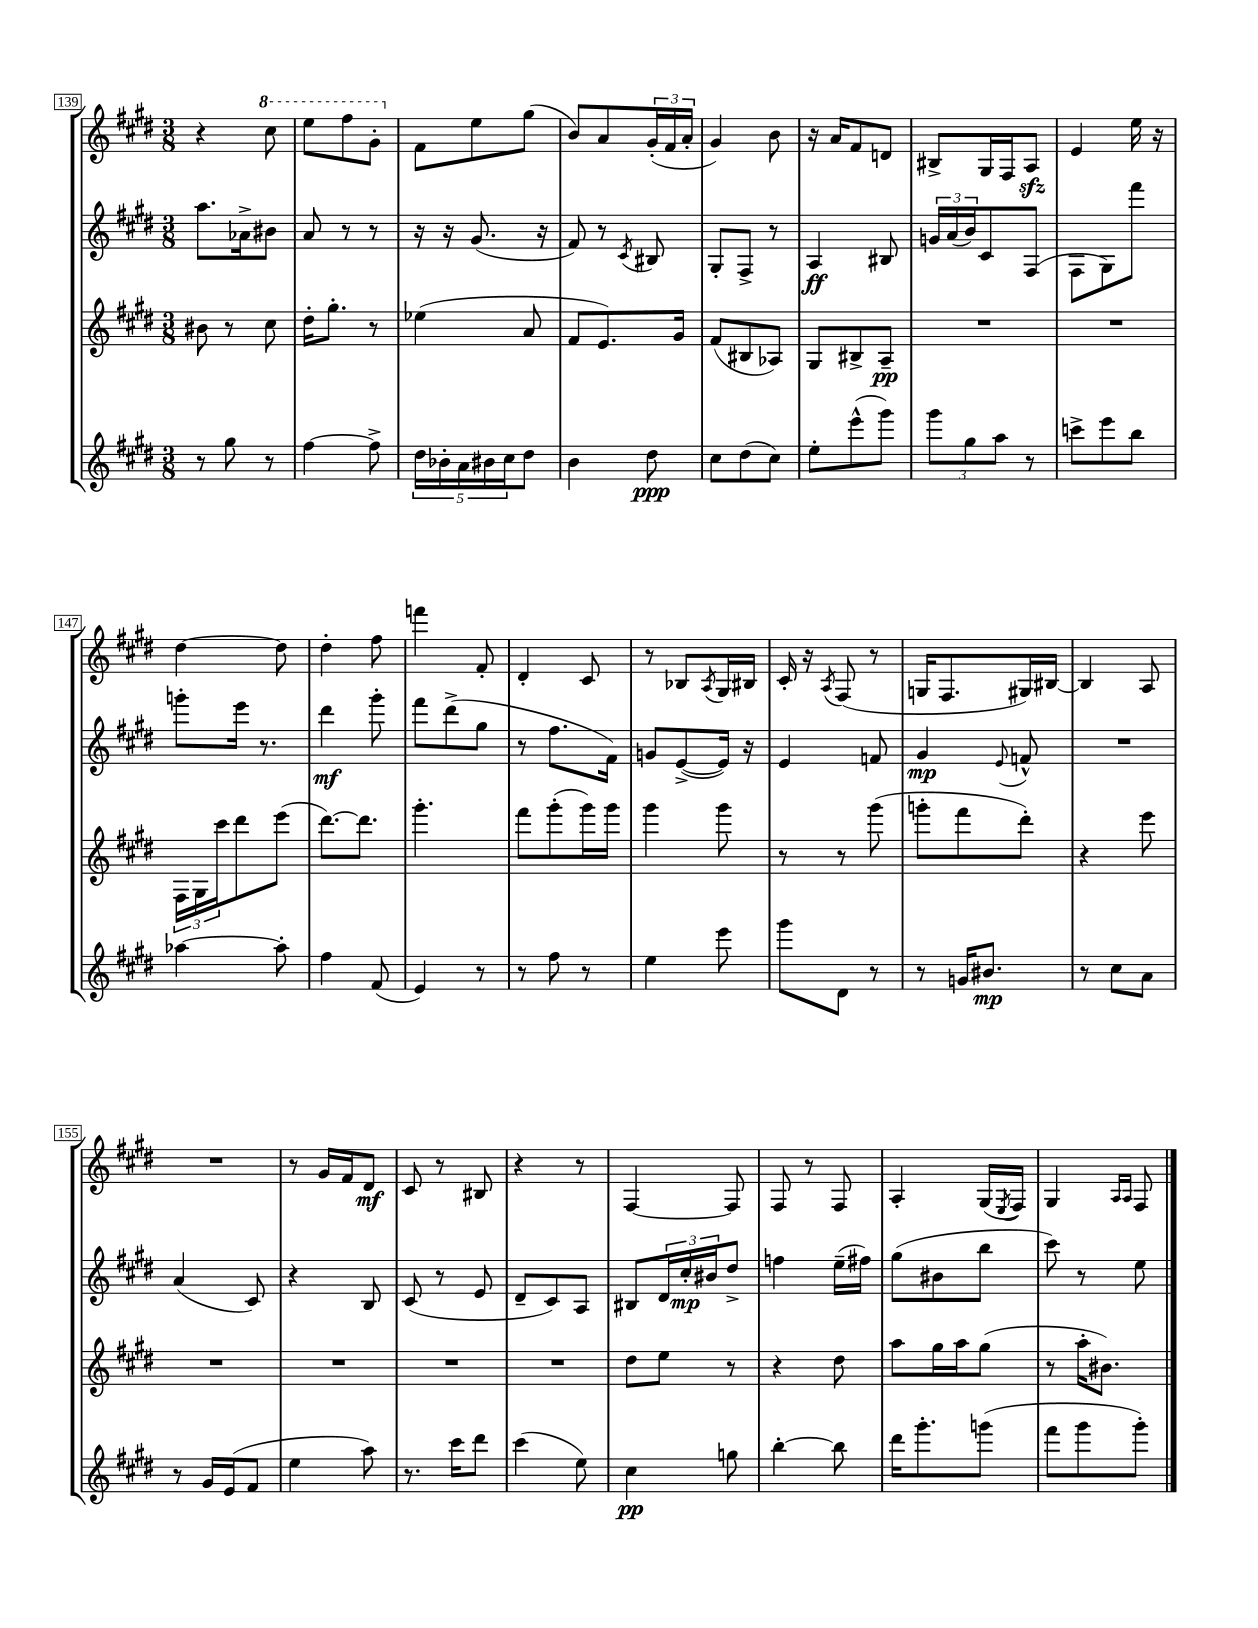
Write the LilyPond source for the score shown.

<<
\new StaffGroup <<
\new Staff = "s0" {
    \clef treble \key e \major \numericTimeSignature \time 3/8
    r4 \ottava #1 cis'''8 |
    e'''8 fis'''8 gis''8-. \ottava #0 |
    fis'8 e''8 gis''8( |
    b'8) a'8 \tuplet 3/2 { gis'16-.( fis'16 a'16-. } |
    gis'4) b'8 |
    r16 a'16 fis'8 d'8 |
    bis8-> gis16 fis16 a8\sfz |
    e'4 e''16 r16 |
    dis''4~ dis''8 |
    dis''4-. fis''8 |
    f'''4 fis'8-. |
    dis'4-. cis'8 |
    r8 bes8 \acciaccatura { a8 } gis16 bis16 |
    cis'16-. r16 \acciaccatura { a8 } fis8( r8 |
    g16 fis8. gis16) bis16~ |
    bis4 a8 |
    R4. |
    r8 gis'16 fis'16 dis'8\mf |
    cis'8 r8 bis8 |
    r4 r8 |
    fis4~ fis8 |
    fis8 r8 fis8 |
    a4-. gis16( \acciaccatura { e8 } fis16) |
    gis4 \grace { a16 a16 } fis8 \bar "|." |
}
\new Staff = "s1" {
    \clef treble \key e \major \numericTimeSignature \time 3/8
    a''8. aes'16-> bis'8 |
    a'8 r8 r8 |
    r16 r16 gis'8.( r16 |
    fis'8) r8 \acciaccatura { cis'8 } bis8 |
    gis8-. fis8-> r8 |
    a4\ff bis8 |
    \tuplet 3/2 { g'16 a'16( b'16) } cis'8 fis8( |
    fis8 gis8) fis'''8 |
    g'''8-. e'''16 r8. |
    dis'''4\mf gis'''8-. |
    fis'''8 dis'''8->( gis''8 |
    r8 fis''8. fis'16) |
    g'8 e'8~->( e'16) r16 |
    e'4 f'8 |
    gis'4\mp \appoggiatura { e'8 } f'8-^ |
    R4. |
    a'4( cis'8) |
    r4 b8 |
    cis'8( r8 e'8 |
    dis'8-- cis'8) a8 |
    bis8 \tuplet 3/2 { dis'16 cis''16-.\mp bis'16 } dis''8-> |
    f''4 e''16--( fis''16) |
    gis''8( bis'8 b''8 |
    cis'''8) r8 e''8 \bar "|." |
}
\new Staff = "s2" {
    \clef treble \key e \major \numericTimeSignature \time 3/8
    bis'8 r8 cis''8 |
    dis''16-. gis''8.-. r8 |
    ees''4( a'8 |
    fis'8 e'8.) gis'16 |
    fis'8( bis8 aes8) |
    gis8 bis8-> a8--\pp |
    R4. |
    R4. |
    \tuplet 3/2 { fis16 gis16 cis'''16 } dis'''8 e'''8( |
    dis'''8.~) dis'''8. |
    gis'''4.-. |
    fis'''8 gis'''8-.( gis'''16) gis'''16 |
    gis'''4 gis'''8 |
    r8 r8 gis'''8( |
    g'''8-. fis'''8 dis'''8-.) |
    r4 e'''8 |
    R4. |
    R4. |
    R4. |
    R4. |
    dis''8 e''8 r8 |
    r4 dis''8 |
    a''8 gis''16 a''16 gis''8( |
    r8 a''16-. bis'8.) \bar "|." |
}
\new Staff = "s3" {
    \clef treble \key e \major \numericTimeSignature \time 3/8
    r8 gis''8 r8 |
    fis''4~ fis''8-> |
    \tuplet 5/4 { dis''16 bes'16-. a'16 bis'16 cis''16 } dis''8 |
    b'4 dis''8\ppp |
    cis''8 dis''8( cis''8) |
    e''8-. e'''8-^( gis'''8) |
    \tuplet 3/2 { gis'''8 gis''8 a''8 } r8 |
    c'''8-> e'''8 b''8 |
    aes''4~ aes''8-. |
    fis''4 fis'8( |
    e'4) r8 |
    r8 fis''8 r8 |
    e''4 e'''8 |
    gis'''8 dis'8 r8 |
    r8 g'16 bis'8.\mp |
    r8 cis''8 a'8 |
    r8 gis'16 e'16( fis'8 |
    e''4 a''8) |
    r8. cis'''16 dis'''8 |
    cis'''4( e''8) |
    cis''4\pp g''8 |
    b''4~-. b''8 |
    dis'''16 gis'''8.-. g'''8( |
    fis'''8 gis'''8 gis'''8-.) \bar "|." |
}
>>
>>
\layout { \context { \Score currentBarNumber = #139 \override BarNumber.stencil = #(make-stencil-boxer 0.1 0.3 ly:text-interface::print) } }
